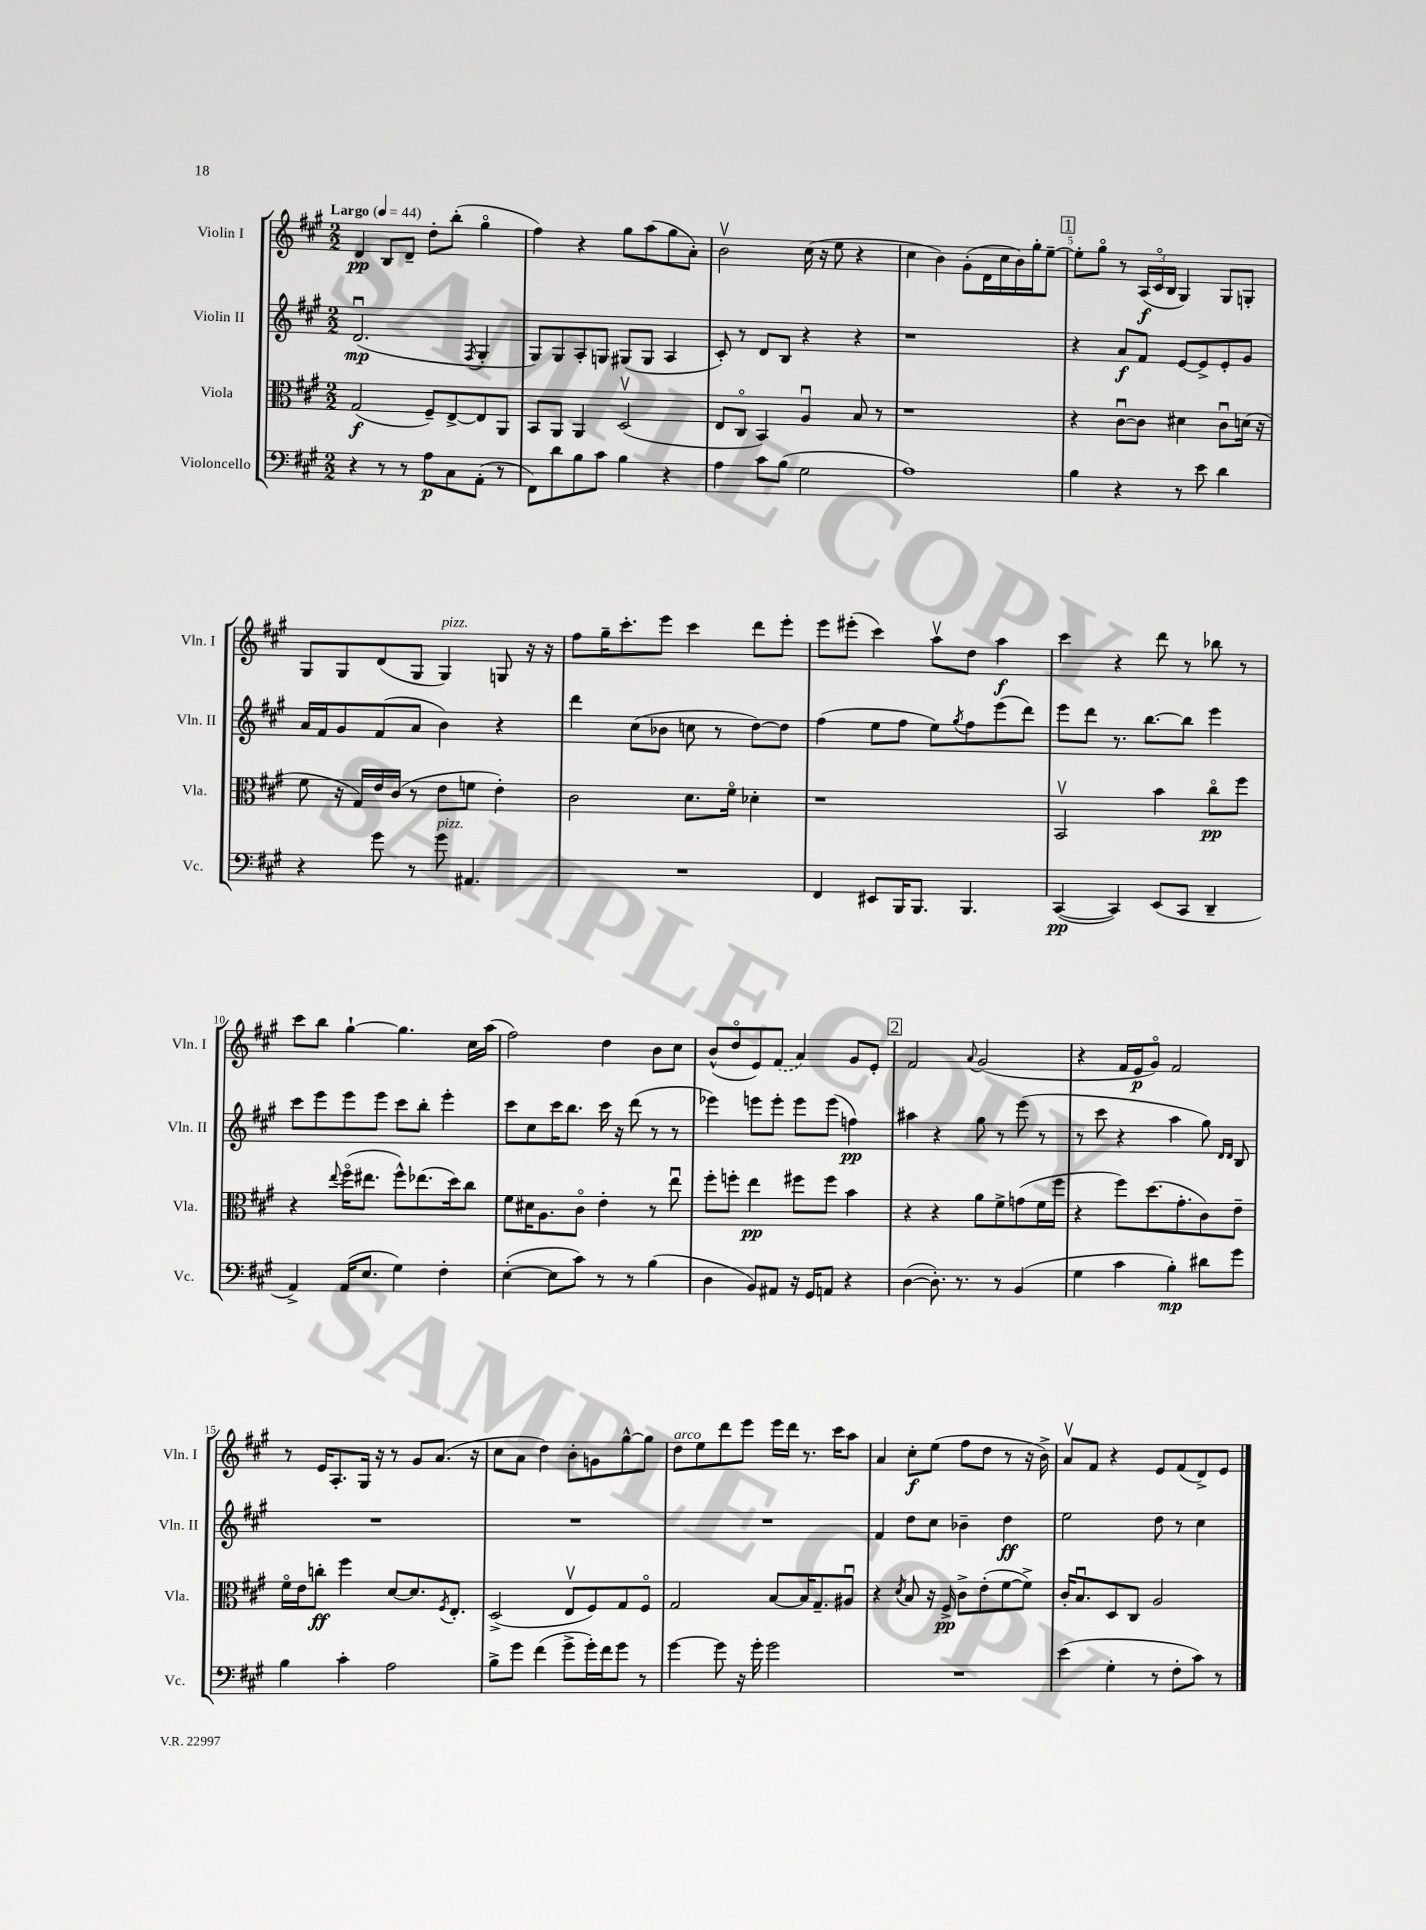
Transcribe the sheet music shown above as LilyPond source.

<<
\new StaffGroup <<
\new Staff = "s0" \with { instrumentName = "Violin I" shortInstrumentName = "Vln. I" } {
    \clef treble \key a \major \numericTimeSignature \time 2/2 \tempo "Largo" 4 = 44
    d'4\pp b8 d'8-- d''8-. b''8-.( gis''4\flageolet |
    fis''4) r4 gis''8 a''8( gis''8 a'8-.) |
    b'2\upbow cis''16( r16 e''8 r4 |
    cis''4 b'4) gis'8-.( d'16 cis''16 b'16) gis''16-. e''8~-- |
    \mark \markup { \box "1" } e''8-. gis''8\flageolet r8 \tuplet 3/2 { a16\f( cis'16\flageolet b16 } gis4) gis8 g8-. |
    gis8 gis8 d'8( gis8 gis4^\markup { \italic "pizz." }) g8 r16 r16 |
    fis''8 gis''16-- cis'''8.-. e'''8 cis'''4 d'''8 e'''8-. |
    e'''8 eis'''8-.( cis'''4) a''8\upbow d''8 a''4\f |
    cis'''4 r4 d'''8 r8 bes''8 r8 |
    cis'''8 b''8 gis''4~-! gis''4. cis''16 a''16( |
    fis''2) d''4 b'8 cis''8 |
    b'8-^( d''8\flageolet e'8) \once \slurDashed fis'8( a'4) gis'8 e'8-. |
    \mark \markup { \box "2" } fis'2 \appoggiatura { a'8 } gis'2( |
    r4 fis'16 e'16\p gis'8\flageolet) fis'2 |
    r8 e'16 a8.-. gis16 r16 r8 gis'8 a'8.( r16 |
    cis''8 a'8 d''4) b'8-. g'8 gis''8~-^ gis''8 |
    d''8^\markup { \italic "arco" } e''8 d'''8 e'''8 e'''16 d'''16 r8. cis'''16 a''8 |
    a'4 cis''8-.\f e''8( fis''8 d''8 r8 r16 b'16->) |
    a'8\upbow fis'8 r4 e'8 fis'8( d'8->) e'8 \bar "|." |
}
\new Staff = "s1" \with { instrumentName = "Violin II" shortInstrumentName = "Vln. II" } {
    \clef treble \key a \major \numericTimeSignature \time 2/2
    d'2.\downbow\mp( \acciaccatura { fis8 } gis4-. |
    gis8) gis8 a8-. g8 gis8( gis8 a4 |
    cis'8-.) r8 d'8 b8 r4 r4 |
    r1 |
    \mark \markup { \box "1" } r4 a'8\f fis'8 e'8~ e'8-> e'8-. gis'8 |
    a'16 fis'16 gis'8 fis'8( a'8 b'4) r4 |
    d'''4 cis''8( bes'8 c''8 r8 d''8~) d''8 |
    fis''4( e''8 fis''8 e''8) \acciaccatura { gis''8 } fis''8 e'''8( d'''8) |
    e'''8 d'''8 r8. b''8.~ b''8 e'''4 |
    cis'''8 e'''8 e'''8 e'''8 cis'''8 b''8-. e'''4-. |
    cis'''8 cis''8 cis'''16 b''8. cis'''16 r16 d'''8( r8 r8 |
    ees'''4) e'''8 e'''8-. e'''8 e'''8( f''4\pp) |
    \mark \markup { \box "2" } ais''4 r4 gis''8 r8 e'''8( r8 |
    r8 cis'''8 r4 a''4 gis''8) \grace { d'16 d'16 } b8 |
    R1 |
    R1 |
    R1 |
    fis'4 d''8 cis''8 bes'4-- d''4\ff |
    e''2 d''8 r8 cis''4 \bar "|." |
}
\new Staff = "s2" \with { instrumentName = "Viola" shortInstrumentName = "Vla." } {
    \clef alto \key a \major \numericTimeSignature \time 2/2
    gis2\f( fis8--) e8~-> e8 a,8 |
    b,8 a,8 a,4 d2\upbow( |
    e8 cis8\flageolet b,4) a4\downbow b8 r8 |
    r1 |
    \mark \markup { \box "1" } r4 cis'8~\downbow cis'8 dis'4 cis'8\downbow d'16( r16 |
    fis'8 r16 gis16) e'16 cis'16( r8 e'8 f'8 e'4-.) |
    cis'2 d'8. fis'16\flageolet des'4-. |
    r1 |
    b,2\upbow b'4 cis''8\flageolet\pp fis''8 |
    r4 \appoggiatura { e''8 } fis''16\flageolet( eis''8. fis''8-^) ees''8.( d''16) cis''8 |
    fis'8 dis'16 a8. cis'8\flageolet e'4-. r8 e''8\downbow |
    fis''8-. f''8-. e''4\pp fis''8 fis''8 b'4 |
    \mark \markup { \box "2" } r4 r4 a'8 fis'8-> g'8( fis'16 fis''16 |
    r4 fis''8) d''8.( gis'8.-. cis'8) e'8-- |
    fis'16\flageolet e'16 c''8-.\ff fis''4 d'8~ d'8. \acciaccatura { fis8 } e8.-. |
    d2->( e8\upbow fis8) gis8 fis8\flageolet |
    gis2 b8~ b16 gis8.-- ais8\downbow |
    r4 \acciaccatura { d'8 } b8 r16 fis16->\pp cis'8-> e'8-.( fis'8~ fis'8->) |
    cis'16-. b8.\downbow d8 cis8 a2 \bar "|." |
}
\new Staff = "s3" \with { instrumentName = "Violoncello" shortInstrumentName = "Vc." } {
    \clef bass \key a \major \numericTimeSignature \time 2/2
    r4 r8 r8 a8\p cis8 a,8-.( r8 |
    fis,8) d'8 b8 cis'8 b4 r4 |
    a4 cis'8 b8( gis2 |
    a1) |
    \mark \markup { \box "1" } b4 r4 r8 e'8 d'4 |
    r4 gis'8 r8 gis'8^\markup { \italic "pizz." } ais,4. |
    R1 |
    fis,4 eis,8 b,,16 b,,8. b,,4. |
    cis,4~\pp( cis,4) e,8( cis,8 d,4-- |
    a,4->) a,16( e8. gis4) fis4-. |
    e4~-.( e8 cis'8) r8 r8 b4( |
    d4 b,8) ais,8 r16 gis,16 a,8 r4 |
    \mark \markup { \box "2" } d4~( d8.-.) r8. r8 b,4( |
    gis4 cis'4 b4-.\mp) dis'8 gis'8 |
    b4 cis'4-. a2 |
    b8-> gis'8 fis'4( gis'8-> gis'16-.) fis'16 gis'8 r8 |
    gis'4~ gis'8 r16 gis'16-. gis'2 |
    R1 |
    e'4( gis4-. r8 fis8-. cis'8) r8 \bar "|." |
}
>>
>>
\layout { \context { \Score \override BarNumber.break-visibility = ##(#f #t #t) barNumberVisibility = #(every-nth-bar-number-visible 5) } }
